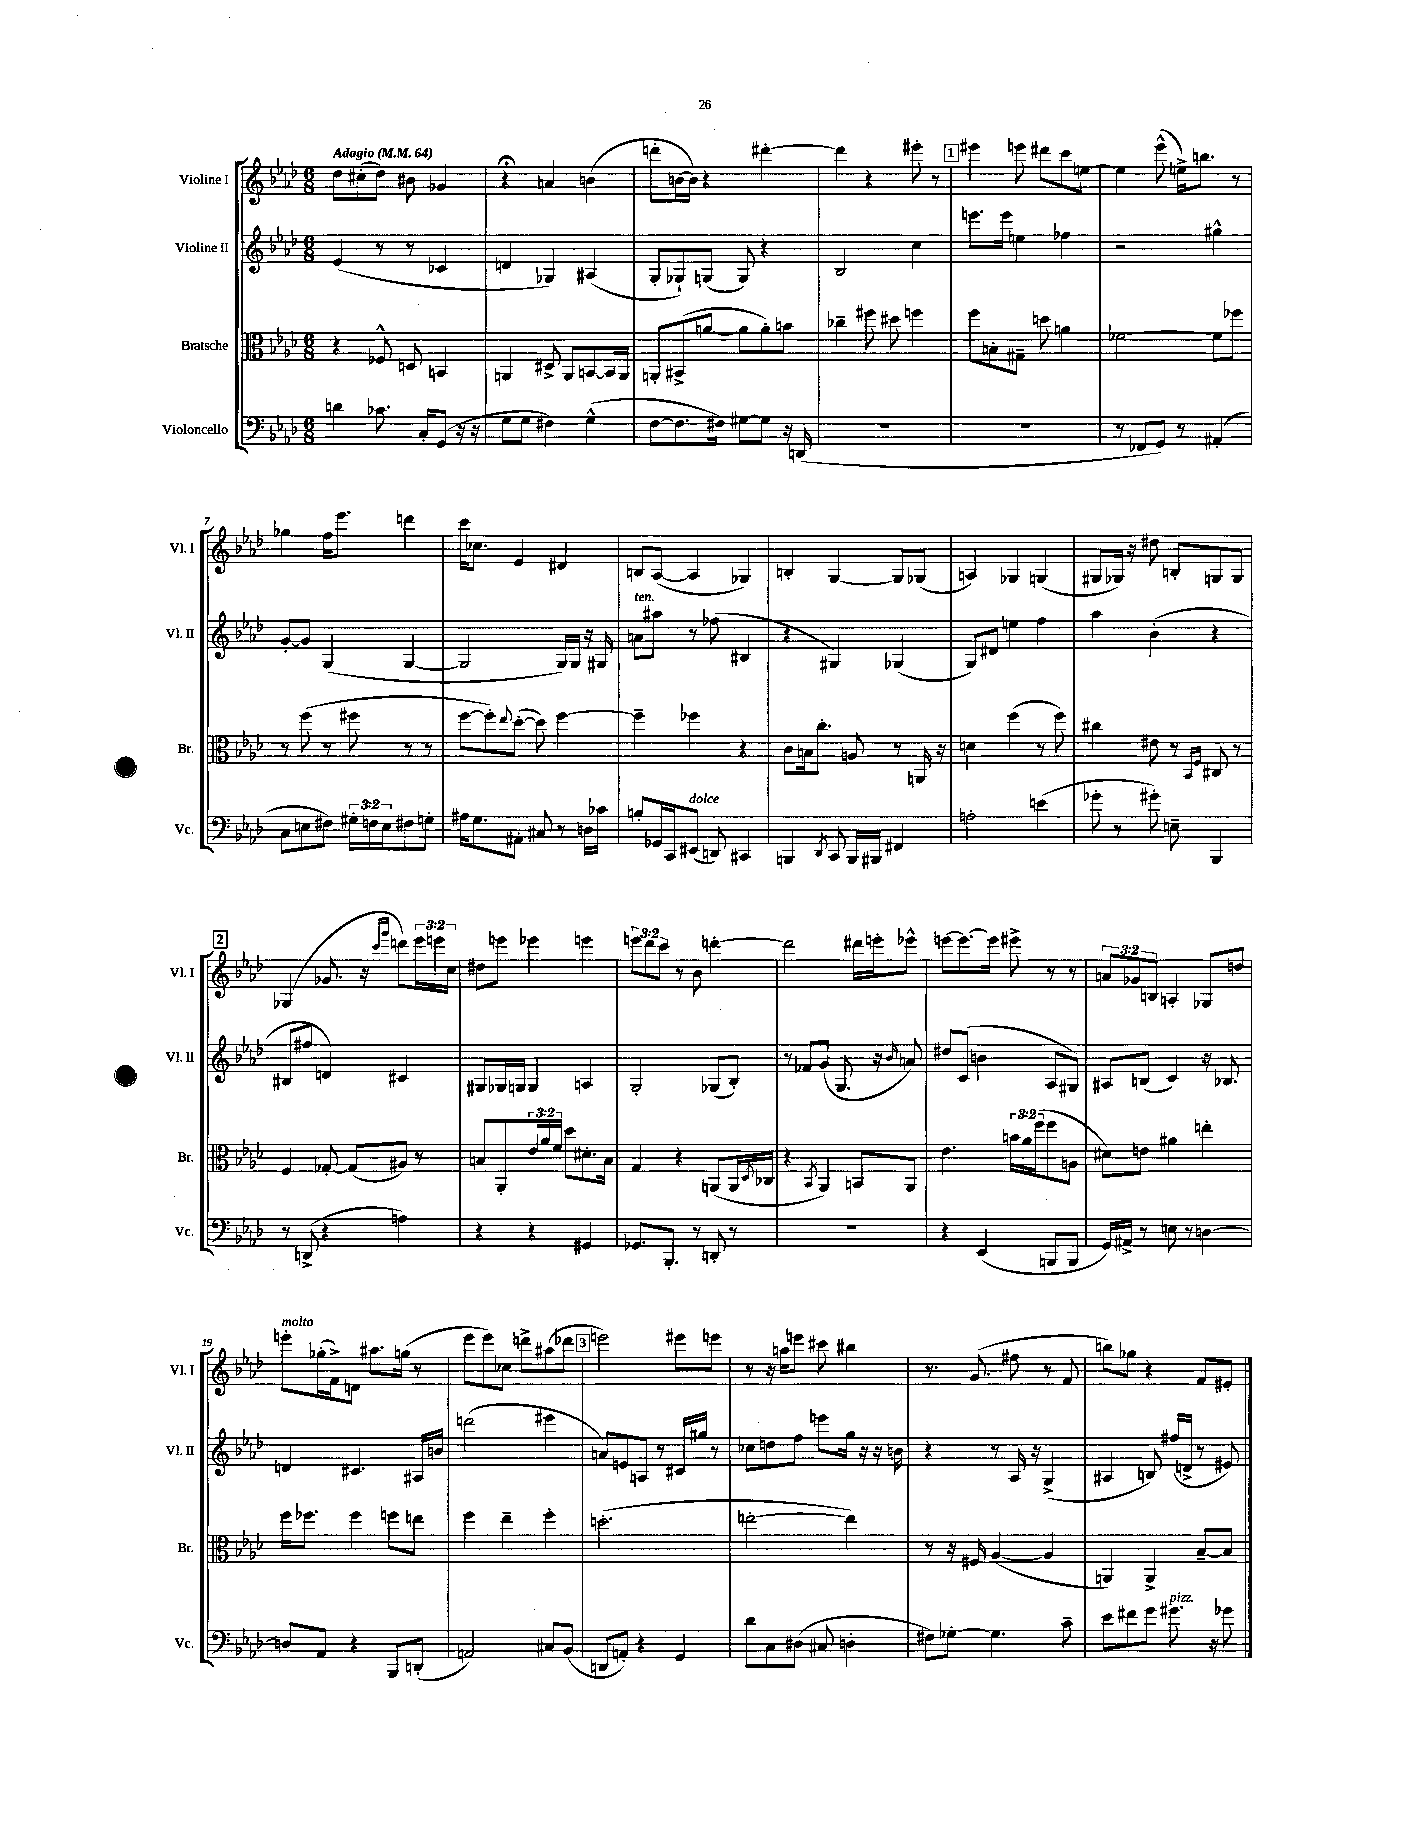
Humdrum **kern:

**kern	**kern	**kern	**kern
*staff4	*staff3	*staff2	*staff1
*clefF4	*clefC3	*clefG2	*clefG2
*k[b-e-a-d-]	*k[b-e-a-d-]	*k[b-e-a-d-]	*k[b-e-a-d-]
*M6/8	*M6/8	*M6/8	*M6/8
*MM64	*MM64	*MM64	*MM64
4d\	4r	(4e-/	8dd-\L
.	.	.	(8cc#'\
8.c-\	8F-^^/	8r	8dd-\J)
.	8D/	8r	8b#\
16C'/LK	.	.	.
(8GG/J	4BB/	4c-/	4g-/
16r	.	.	.
16r	.	.	.
=	=	=	=
8G\L	4AA/	4d/	4r;
8G\J	.	.	.
4F#\)	8D#^/	4G-/)	4a/
.	8AA/L	.	.
(4G^^\	[8BB/	(4A#/	(4b\
.	16BB/]L	.	.
.	16AA/JJ	.	.
=	=	=	=
[8F\L	8AA'/L	8G'/L	8ddd'\L
8.F\]	(8BB#^/	8G-`/)	[16b\L
.	.	.	16b\]JJ)
.	[8a/J	(8G/J	4r
16F#\Jk)	.	.	.
[8G#\L	8a\]L	8G/)	.
8G#\]J	8a'\)	4r	[4ddd#'\
16r	8b\J	.	.
(16DD/	.	.	.
=	=	=	=
2.r	4cc-~\	2B-/	4ddd#\]
.	8ff#\	.	4r
.	8dd#\	.	.
.	4ff\	4cc\	8eee#'\
.	.	.	8r
=	=	=	=
2.r	8ff\L	8.eee\L	4eee#\
.	8B'\	.	.
.	.	16eee\Jk	.
.	8G#~\J	4ee\	8eee\
.	8dd\	.	8ddd#\L
.	4a\	4ff-\	8ccc\
.	.	.	[8ee\J
=	=	=	=
8r	[2f-\	2r	4ee\]
8FF-/L	.	.	.
8GG/J)	.	.	(8eee-^^\
8r	.	.	16ee^\LK)
.	.	.	8.bb\J
(4AA#'/	8f-\]L	4gg#^^\	.
.	8ff-\J	.	8r
=	=	=	=
8C\L	8r	[8g'/L	4gg-\
8E\	(8ff\	8g/]J	.
8F#\J)	8r	(4G/	16ff\LK
.	.	.	8.eee-\J
24G#'\LL	8ff#\	.	.
24F\	.	.	.
24E\J	.	.	.
8F#\	8r	[4G/	4ddd\
8G'\J	8r	.	.
=	=	=	=
16A#\LK	[8ff\L	2G/]	16ccc\LK
8.G\	.	.	8.cc-\J
.	8ff'\])	.	.
.	8qqee-/	.	.
8AA#'\J	([8dd-'\J	.	4e-/
8C#/	8dd-\])	.	.
8r	[4ff\	16G/LL)	4d#/
.	.	16G/JJ	.
16D\LL	.	16r	.
16c-\JJ	.	16G#/	.
=	=	=	=
8B'/L	4ff~\]	8a\L	8B/L
16GG-/L	.	8aa#\J	([8A-/J
16CC/J	.	.	.
(8EE#/J	4ff-\	8r	4A-/]
8DD/)	.	(8ff-\	.
4CC#/	4r	4B#/	4G-/)
=	=	=	=
4BBB/	8c\L	4r	4B'/
.	16B\k	.	.
.	8.cc'\J	.	.
8qDD-/	.	.	.
8CC/	.	4G#/)	[4G/
16BBB/LL	8A/	.	.
16BBB#/JJ	.	.	.
4FF#/	8r	(4G-/	8G/]L
.	16AA/	.	(8G-/J
.	16r	.	.
=	=	=	=
2A'\	4d\	8G/L)	4A/)
.	.	8d#/J	.
.	(4ff\	4ee\	4G-/
(4e\	8r	4ff\	(4G/
.	8ff\)	.	.
=	=	=	=
8g-'\	4cc#\	4aa-\	8G#/L
8r	.	.	16G-/Jk)
.	.	.	16r
8g#'\)	8e#\	(4b-'\	8dd#\
8E~\	8r	.	8B'/L
.	16qqBB-/LL	.	.
.	16qqF/JJ	.	.
4BBB-/	8C#/	4r	8G/
.	8r	.	8G/J
=	=	=	=
8r	4F/	8B#/L	(4G-/
(8DD^/	.	8ff#/J	.
4r	[8G-'/	4d/)	8.g-/
.	(8G-/]L	.	.
.	.	.	16r
.	.	.	16qqccc/LL
.	.	.	16qqggg/JJ
4A\)	8A#/J)	4c#/	8ddd\L)
.	8r	.	24eee-\L
.	.	.	24eee\
.	.	.	24cc\JJ
=	=	=	=
4r	8B/L	8G#/L	8dd#\L
.	8AA-'/	16G-/L	8eee\J
.	.	16G/JJ	.
4r	24e-/L	4G/	4eee-\
.	24a-/	.	.
.	24f/JJ	.	.
.	8dd-\L	.	.
4GG#/	8.d#'\	4A/	4eee\
.	16B\Jk	.	.
=	=	=	=
8.GG-/L	4G/	2G'/	12eee\L
.	.	.	12ddd-\
.	.	.	12ccc\J
8.BBB-'/J	.	.	.
.	4r	.	8r
8r	.	.	8b-\
8DD'/	(8AA/L	(8G-/L	[4ddd'\
8r	16AA/L	8B-'/J)	.
.	8qD-/	.	.
.	16C-/JJ	.	.
=	=	=	=
2.r	4r	8r	2ddd\]
.	.	8f-/L	.
.	8qBB-/	.	.
.	4AA-/)	(8g/J	.
.	.	8.G/	.
.	8BB/L	.	16ddd#\LL
.	.	16r	16eee'\J
.	.	16qqb-/	.
.	8AA-/J	8a/)	8eee-^^\J
=	=	=	=
4r	4.e-\	8dd#/L	[8eee\L
.	.	(8c/J	8.eee\_
(4EE-/	.	4b\	.
.	.	.	16eee\]Jk
.	24b\LL	.	8eee#^\
.	24a-\	.	.
.	(24ff\J	.	.
8BBB/L	8ff\	8A-/L	8r
8BBB/J	8A\J	8G#/J)	8r
=	=	=	=
16GG/LL)	8d#\L)	8A#/L	12a/L
16AA#^/JJ	.	.	.
.	.	.	12g-/
8r	8e\J	(8B/J	.
.	.	.	12B/J
8E\	4a#\	4c/)	4A'/
8r	.	.	.
[4D\	4ee'\	16r	8G-/L
.	.	8.B-/	.
.	.	.	8dd/J
=	=	=	=
8D/]L	16ff\LK	4d/	8eee'\L
.	8.ff-\J	.	.
8AA-/J	.	.	(16gg-'\L
.	.	.	16f^\J)
4r	4ff-\	4.c#/	8d\J
.	.	.	8.aa#\L
8BBB-/L	8ff\L	.	.
.	.	.	(16gg\Jk
(8DD'/J	8ee\J	16A#/LL	8r
.	.	16b/JJ	.
=	=	=	=
2AA/)	4ff\	(2ddd\	8eee-\L
.	.	.	8eee-\)
.	4ee-~\	.	8cc-\J
.	.	.	8ddd^\L
8C#/L	4ff'\	4eee#\	(8aa#\
(8BB-/J	.	.	8ddd-\J
=	=	=	=
8DD/L	(2.dd'\	8a/L)	2eee\)
8AA'/J)	.	8e/	.
4r	.	8A/J	.
.	.	8r	.
4GG/	.	16c#/LL	8eee#\L
.	.	16gg#/JJ	.
.	.	8r	8eee\J
=	=	=	=
8d-\L	[2ee'\	8cc-\L	8r
8C\	.	8dd\	16r
.	.	.	16aa\LK
(8D#\J	.	8ff\J	8eee\J
8C#/	.	8eee\L	8ccc#\
4D'\	4ee\])	16gg\Jk	4bb#\
.	.	16r	.
.	.	16r	.
.	.	16b\	.
=	=	=	=
8F#\L)	8r	4r	8.r
[8G-'\J	16r	.	.
.	16F#/	.	(8.g/
4.G-\]	([4A-/	8r	.
.	.	16A-/	8ff#\
.	.	16r	.
.	4A-/]	(4G^/	8r
8c~\	.	.	8f/
=	=	=	=
8e-\L	4AA/)	4A#/	8bb\L)
8f#\	.	.	8gg-\J
8g\J	4AA^/	8B/)	4r
8.g#\	.	(16ff#/LL	.
.	.	16d^/JJ	.
.	[8B-~/L	8r	8f/L
16r	.	.	.
8g-\	8B-/]J	8e#/)	8e#'/J
==	==	==	==
*-	*-	*-	*-
